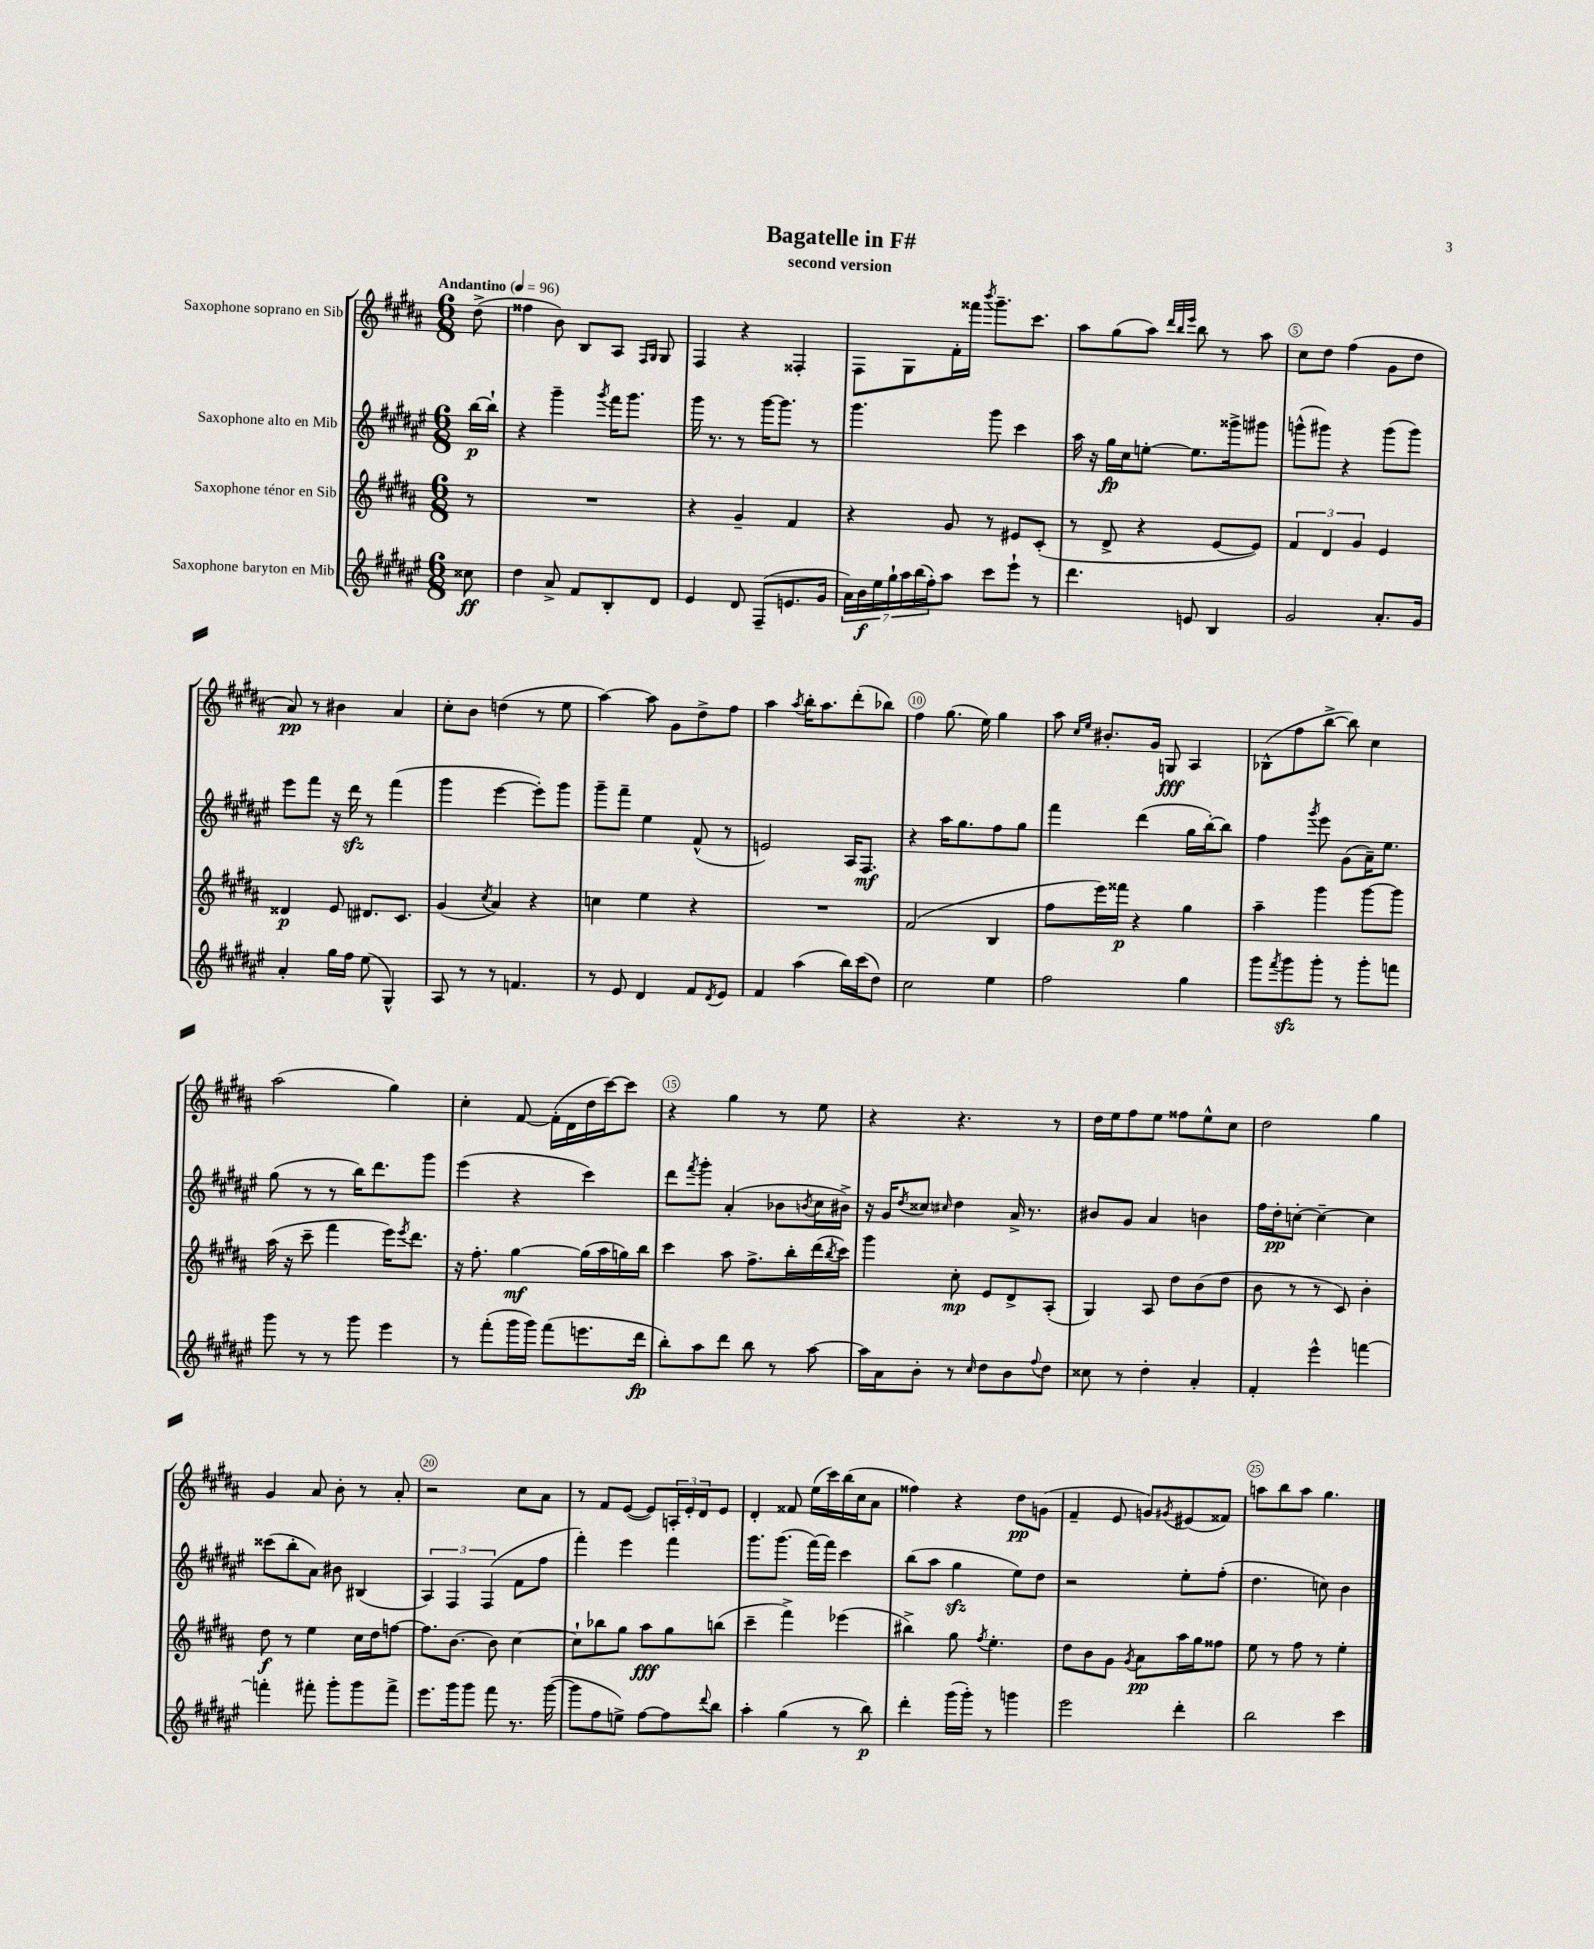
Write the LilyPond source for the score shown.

\header { title = "Bagatelle in F#" subtitle = "second version" }
<<
\new StaffGroup <<
\new Staff = "s0" \with { instrumentName = "Saxophone soprano en Sib" } {
    \clef treble \key b \major \numericTimeSignature \time 6/8 \partial 8 \tempo "Andantino" 4 = 96
    dis''8->( |
    fisis''4 b'8) b8 ais8 \grace { fis16 gis16 } gis8 |
    fis4 r4 fisis4-. |
    fis8 gis8 fis'16-. fisis'''16 \acciaccatura { b'''8 } gis'''8.-- cis'''8. |
    ais''8 gis''8( ais''8) \grace { dis'''32 b''32 e'''32 } b''8 r8 ais''8 |
    cis''8 dis''8 fis''4( gis'8 dis''8 |
    ais'8\pp) r8 bis'4 ais'4 |
    cis''8-. b'8 d''4( r8 e''8 |
    ais''4~) ais''8 gis'8 dis''8-> fis''8 |
    ais''4 \acciaccatura { ais''8 } b''16-. ais''8. dis'''8-.( bes''8) |
    fis''4 gis''8.( e''16) gis''4 |
    ais''8 \grace { cis''16 e''16 } bis'8.-. gis'16 g8\fff ais4 |
    bes8-^( fis''8 b''8~-> b''8) cis''4 |
    ais''2( gis''4) |
    cis''4-. fis'8~ fis'16-.( dis'16 dis''16 cis'''16~) cis'''8 |
    r4 gis''4 r8 e''8 |
    r4 r4. r8 |
    dis''16 e''16 fis''8 e''8 fisis''8 e''8-^ cis''8 |
    dis''2 gis''4 |
    gis'4 ais'8 b'8-. r8 ais'8-. |
    r2 cis''8 ais'8 |
    r8 fis'8 e'8~( e'8) \tuplet 3/2 { a16-. e'16-. dis'16 } e'8 |
    dis'4-. fisis'8 e''16( cis'''16) b''16( cis''16 ais'8 |
    fisis''4) r4 dis''8\pp g'8( |
    fis'4-- e'8 g'8) \acciaccatura { gis'8 } eis'8( fisis'8) |
    a''8 b''8 a''8 gis''4. \bar "|." |
}
\new Staff = "s1" \with { instrumentName = "Saxophone alto en Mib" } {
    \clef treble \key fis \major \numericTimeSignature \time 6/8 \partial 8
    b''16~\p b''16-! |
    r4 gis'''4-- \acciaccatura { gis'''8 } fis'''16 gis'''8. |
    gis'''16 r8. r8 gis'''16~ gis'''8. r8 |
    gis'''4. gis'''8 cis'''4 |
    ais''16 r16 gis''16\fp cis''16 e''8~-. e''8. gisis'''16-> gis'''8 |
    g'''8-^( gis'''8) r4 gis'''8( gis'''8) |
    eis'''8 fis'''8 r16 dis'''16\sfz r8 fis'''4( |
    gis'''4 eis'''4~ eis'''8-.) gis'''8 |
    gis'''8-- fis'''8-- eis''4 fis'8-^( r8 |
    e'2) ais16 fis8.\mf |
    r4 ais''16 gis''8. fis''8 gis''8 |
    fis'''4 dis'''4( gis''16 b''16~-.) b''8 |
    fis''4 \acciaccatura { gis'''8 } eis'''8 gis'8( ais'16--) eis''8. |
    gis''8( r8 r8 b''16) dis'''8. gis'''8 |
    eis'''4( r4 cis'''4) |
    dis'''8 \acciaccatura { fis'''8 } gis'''8-. ais'4-.( bes'8 \acciaccatura { b'8 } cis''16 bis'16->) |
    r16 gis'16 \acciaccatura { dis''8 } cisis''8 \grace { cis''16 } dis''4 ais'16-> r8. |
    bis'8 gis'8 ais'4 b'4 |
    fis''16 dis''16-.\pp c''8~-. c''4~-- c''4 |
    cisis'''8( b''8-. ais'8) bis'8 bis4( |
    \tuplet 3/2 { ais4) fis4 fis4( } fis'8 fis''8 |
    fis'''4-.) eis'''4 fis'''4 |
    gis'''8. gis'''8.( fis'''16~) fis'''16 cis'''4 |
    b''8( ais''8 gis''4\sfz eis''8) dis''8 |
    r2 eis''8-. fis''8-.( |
    dis''4. c''8) b'4 \bar "|." |
}
\new Staff = "s2" \with { instrumentName = "Saxophone ténor en Sib" } {
    \clef treble \key b \major \numericTimeSignature \time 6/8 \partial 8
    r8 |
    R2. |
    r4 gis'4-- fis'4 |
    r4 gis'8 r8 eis'8 cis'8-.( |
    r8 dis'8-> r4 e'8~ e'8) |
    \tuplet 3/2 { fis'4 dis'4 gis'4 } e'4 |
    disis'4\p e'8 dis'8. cis'8. |
    gis'4( \acciaccatura { cis''8 } ais'4) r4 |
    c''4 e''4 r4 |
    R2. |
    fis'2( b4 |
    fis''8 e'''16) fisis'''16\p r4 gis''4 |
    ais''4-- gis'''4 gis'''8~ gis'''8 |
    ais''16( r16 cis'''8-- fis'''4 e'''16) \acciaccatura { e'''8 } dis'''8. |
    r16 fis''8.-. gis''4~\mf gis''16( ais''16 g''16) b''16 |
    cis'''4 ais''8 fis''8.-> b''16-. dis'''16( \acciaccatura { b''8 } cis'''16) |
    gis'''4 cis''8-.\mp e'8 dis'8-> ais8-.( |
    gis4) ais8 dis''8 b'8( dis''8 |
    b'8 r8 r8 cis'8) b'4-. |
    dis''8\f r8 e''4 cis''16 dis''16 f''8~ |
    f''8. b'8.~ b'8 cis''4~ |
    cis''8-! bes''8 gis''8 ais''8\fff gis''8 b''8( |
    cis'''4-- fis'''4->) ees'''4( |
    bis''4->) gis''8 \acciaccatura { fis''8 } e''4.-. |
    dis''8 b'8 gis'8 \acciaccatura { gis'8 } ais'8\pp ais''16 gis''16 fisis''8 |
    e''8 r8 fis''8 r8 e''4-. \bar "|." |
}
\new Staff = "s3" \with { instrumentName = "Saxophone baryton en Mib" } {
    \clef treble \key fis \major \numericTimeSignature \time 6/8 \partial 8
    cisis''8\ff |
    dis''4 ais'8-> fis'8 b8-. dis'8 |
    eis'4 dis'8 fis8--( e'8. gis'16 |
    \tuplet 7/4 { ais'16) b'16\f eis''16 gis''16-! ais''16 b''16( fis''16-.) } ais''8 cis'''8 eis'''8-! r8 |
    dis'''4. e'8 b4 |
    gis'2 ais'8.-. gis'16 |
    ais'4-. gis''16 fis''16 eis''8( gis4-^) |
    ais8 r8 r8 f'4. |
    r8 eis'8 dis'4 fis'8 \acciaccatura { dis'8 } eis'8 |
    fis'4 ais''4( b''16) cis'''16( dis''8) |
    cis''2 eis''4 |
    fis''2 gis''4 |
    gis'''8 \acciaccatura { fis'''8 } gis'''8\sfz gis'''8-. r8 gis'''8-. f'''8 |
    gis'''8 r8 r8 gis'''8 eis'''4 |
    r8 fis'''8-.( gis'''16 gis'''16) fis'''8( e'''8. dis'''16\fp |
    b''8-.) ais''8 dis'''8 b''8 r8 ais''8~ |
    ais''16 ais'16 b'8-. r8 \grace { cis''16 } dis''8 b'8 \appoggiatura { fis''8 } dis''8 |
    cisis''8 r8 dis''4-. ais'4-. |
    fis'4-. eis'''4-^ f'''4~ |
    f'''4-. fis'''8-. gis'''8-. gis'''8 fis'''8-> |
    eis'''8. gis'''16 gis'''8 fis'''8 r8. gis'''16~( |
    gis'''8 fis''8 e''8->) fis''8~ fis''8 \appoggiatura { dis'''8 } b''8 |
    ais''4-. gis''4( r8 b''8\p) |
    dis'''4-. gis'''16( gis'''16-.) r8 g'''4 |
    eis'''2 dis'''4-. |
    b''2 cis'''4 \bar "|." |
}
>>
>>
\layout { \context { \Score \override BarNumber.break-visibility = ##(#f #t #t) barNumberVisibility = #(every-nth-bar-number-visible 5) \override BarNumber.stencil = #(make-stencil-circler 0.1 0.3 ly:text-interface::print) } }
